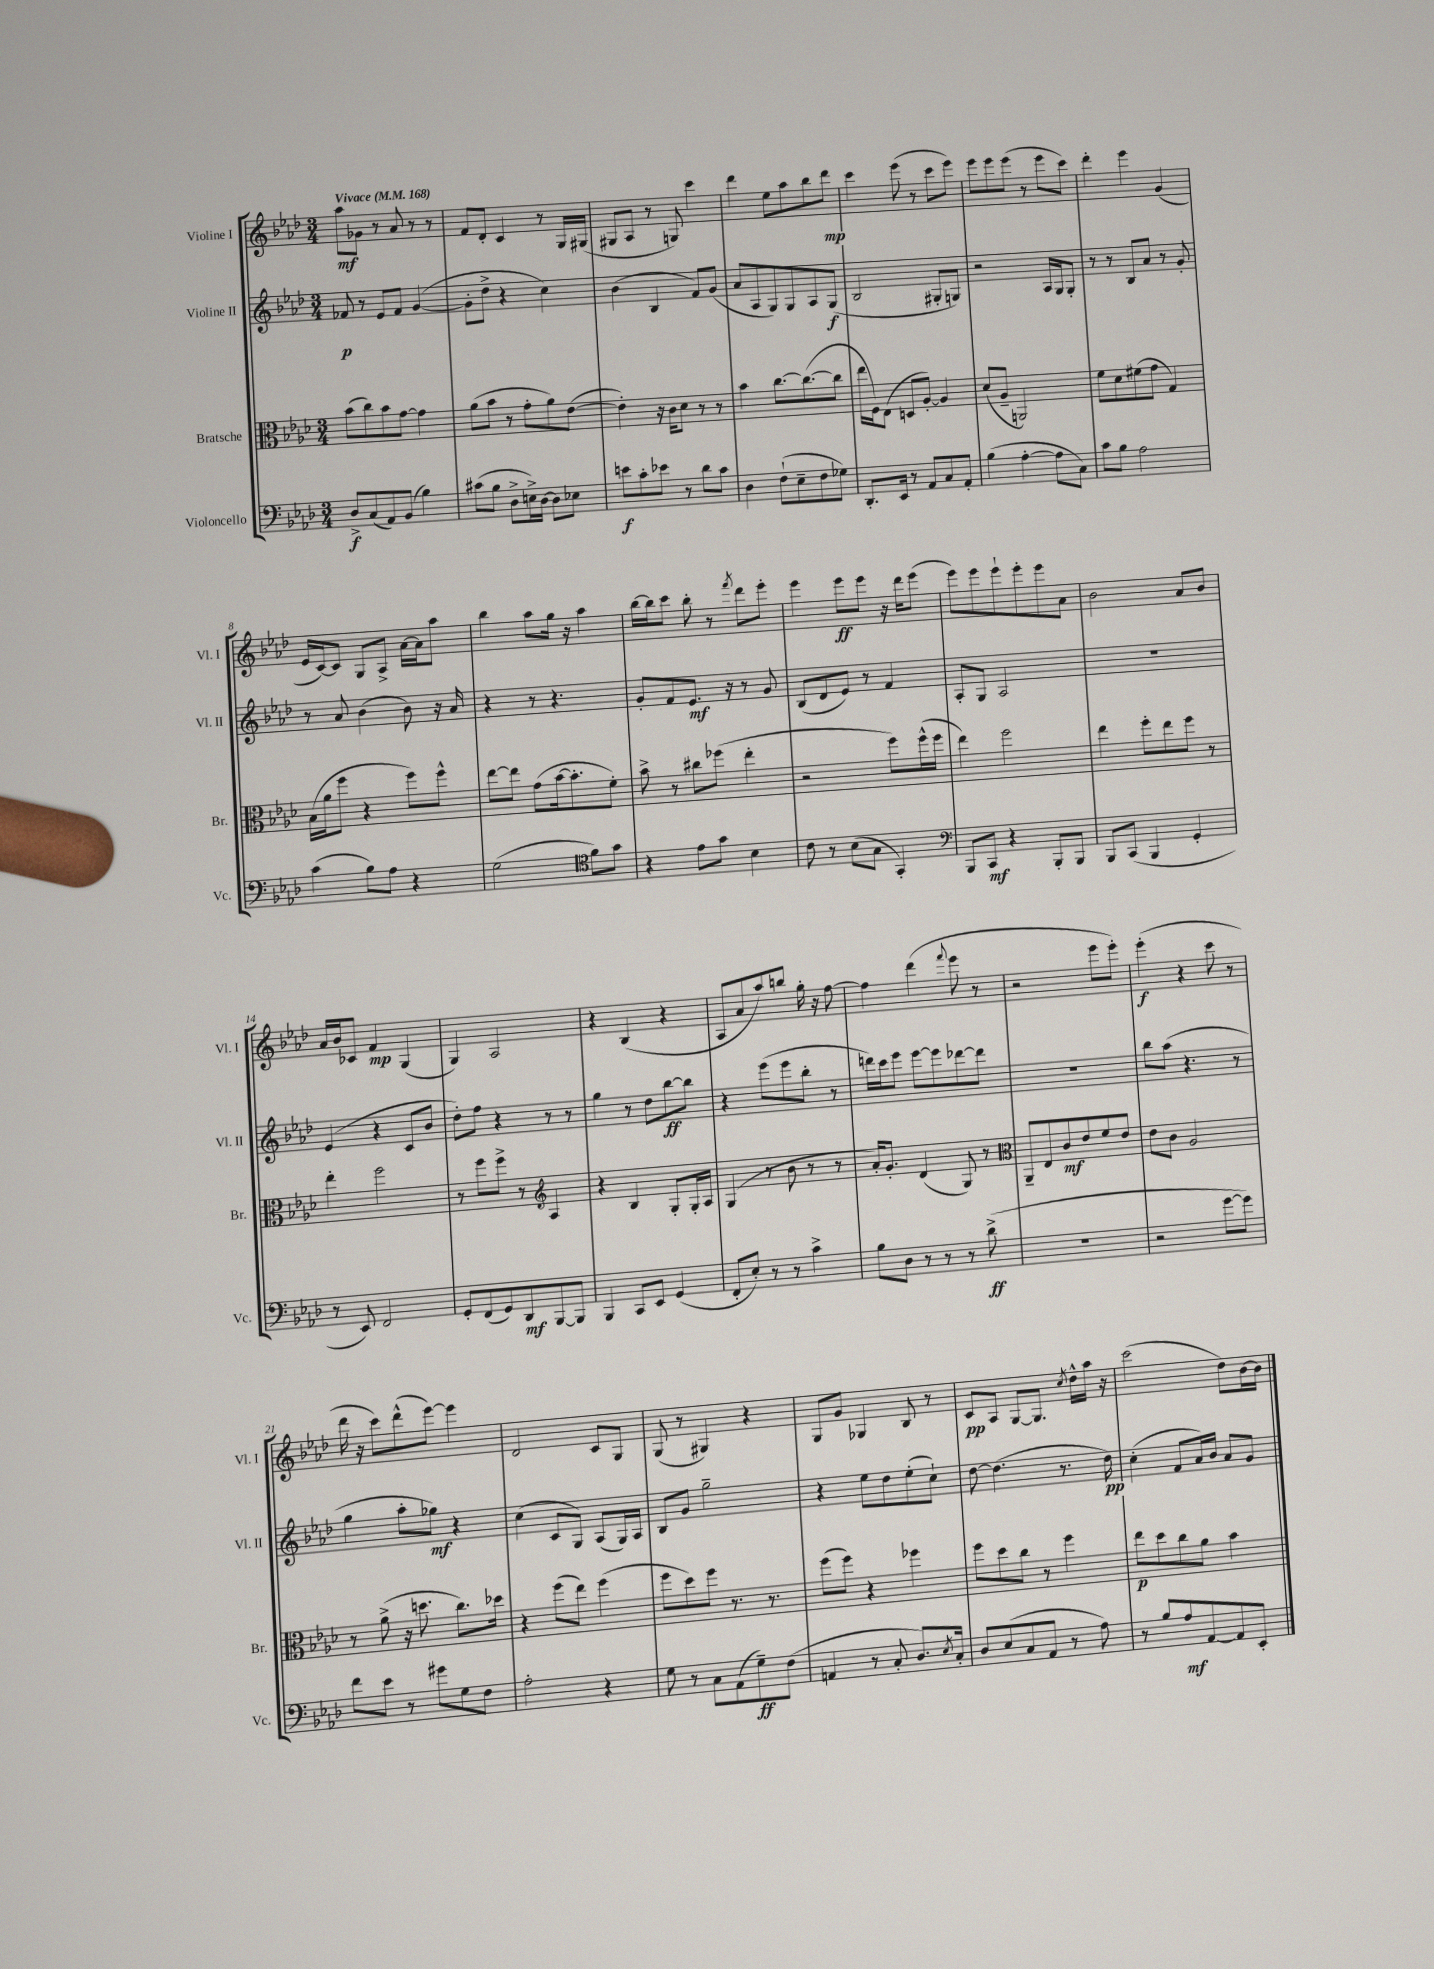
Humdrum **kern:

**kern	**kern	**kern	**kern
*staff4	*staff3	*staff2	*staff1
*clefF4	*clefC3	*clefG2	*clefG2
*k[b-e-a-d-]	*k[b-e-a-d-]	*k[b-e-a-d-]	*k[b-e-a-d-]
*M3/4	*M3/4	*M3/4	*M3/4
*MM168	*MM168	*MM168	*MM168
8D-^	(8b-	8f-	8aa-
(8C	8cc)	8r	8g-
8AA-)	8b-	8e-	8r
(8BB-	[8g	8f-	8a-
4B-)	4g]	([4g	8r
.	.	.	8r
=	=	=	=
(8c#	(8a-	8g']	8f
8B-	8b-	8dd-^	8d-'
8D-^	8r	4r	4c
16E^)	8g'	.	.
[16D-	.	.	.
8D-]	8a-)	4cc)	8r
8E-	([8e-	.	16G
.	.	.	(16G#
=	=	=	=
8e	4e-'])	(4b-	8G#
8c'	.	.	8A-
8e-	16r	4B-	8r
.	16c	.	.
8r	8d-	.	8G)
8d-	8r	8f)	4ccc
8c	8r	(8g	.
=	=	=	=
4D-	4b-	8a-	4ddd-
.	.	8A-	.
(8F`	[8.cc	8G)	8ee-
8E-~	.	8G	8aa-
.	(8.cc_	.	.
8F	.	8A-	8bb-
8G-)	8cc]	(8G	8ddd-
=	=	=	=
8.DD-'	16ee-	2B-	4ccc
.	16F)	.	.
.	(8E-	.	.
16EE-	.	.	.
8r	8D	.	(8eee-
8AA-	[8A-')	.	8r
8C	4A-]	8G#'	8ccc
8AA-'	.	8G)	8eee-)
=	=	=	=
(4B-	(8d-	2r	8eee-
.	8A-~	.	8eee-
[4A-'	2AA)	.	(8eee-
.	.	.	8r
8A-]	.	16A-	8eee-
.	.	16G	.
8C)	.	8G'	8ccc)
=	=	=	=
8c	8f	8r	4ddd-'
8B-	8d-	8r	.
2A-	(8f#	8B-	4eee-
.	8g	8a-	.
.	4G)	8r	(4g
.	.	8g'	.
=	=	=	=
(4c	(16B-	8r	16e-
.	16a-	.	[16c)
.	8ff	8a-	8c]
8B-)	4r	(4b-	8G
8A-	.	.	8A-^
4r	8ff)	8b-)	[16a-
.	.	.	16a-]
.	8ff^^	16r	8aa-
.	.	16a-	.
=	=	=	=
(2G	[8ee-	4r	4bb-
.	8ee-]	.	.
.	(8g	8r	8aa-
.	[16b-	4.r	16gg
.	8.b-']	.	16r
*clefC4	*	*	*
8f)	.	.	4aa-
8g	8f')	.	.
=	=	=	=
4r	8b-^	8g'	[16bb-
.	.	.	16bb-]
.	8r	8f	8ccc
8e-	8cc#	8.e-	8bb-'
8g	(8ff-	.	8r
.	.	16r	.
.	.	.	8qfff
4B-	4ee-'	8r	8ddd-
.	.	8g	8eee-'
=	=	=	=
8c	2r	(8B-	4eee-
8r	.	8d-	.
(8B-	.	8e-)	8eee-
8G	.	8r	8eee-
4GG')	8ff)	4f	16r
.	.	.	16ddd-
.	(16ff^^	.	(8eee-
.	16ff	.	.
=	=	=	=
*clefF4	*	*	*
8BBB-	4ee-)	8A-'	8eee-)
8CC	.	8G	8eee-
4r	2ff	2A-	8eee-`
.	.	.	8eee-'
8BBB-'	.	.	8eee-
8BBB-	.	.	8a-
=	=	=	=
8BBB-	4ee-	2.r	2b-
(8CC	.	.	.
4BBB-	8ff'	.	.
.	8ee-	.	.
4GG'	8ff	.	8a-
.	8r	.	8b-
=	=	=	=
8r	4ee-'	(4e-	16a-
.	.	.	16b-
8EE-)	.	.	8c-
2FF	2ff	4r	4f
.	.	8c	(4G
.	.	8b-	.
=	=	=	=
8GG'	8r	8dd-')	4G)
(8FF	8ff	8ff	.
8GG)	8ff^	4r	2A-
8DD-	8r	.	.
*	*clefG2	*	*
[8BBB-	4A-	8r	.
8BBB-]	.	8r	.
=	=	=	=
4BBB-	4r	4gg	4r
8CC	4B-	8r	(4B-
8EE-	.	8dd-	.
(4GG	8G'	[8bb-	4r
.	16G'	8bb-]	.
.	16A-	.	.
=	=	=	=
8FF'	(4G	4r	8A-
8E-')	.	.	8a-
8r	8r	(8eee-	8aa-)
8r	8b-	8eee-	8bb
4c^	8r	8bb-'	16gg'
.	.	.	16r
.	8r	8r	[8ff
=	=	=	=
8B-	16a-')	16ddd)	4ff]
.	8.g'	16ccc	.
8D-	.	8eee-	.
8r	(4d-	[8eee-	(4ddd-
8r	.	8eee-]	.
.	.	.	8qqfff
8r	8G)	[8ddd-	8eee-
(8d-^	8r	8ddd-]	8r
=	=	=	=
*	*clefC3	*	*
2.r	8AA-~	2.r	2r
.	8E-	.	.
.	8c	.	.
.	8e-	.	.
.	8f	.	8eee-
.	8e-	.	8eee-')
=	=	=	=
2r	8e-	8bb-	(4eee-'
.	8c	(8aa-	.
.	2A-	4.r	4r
[8g	.	.	8ccc
8g])	.	8r	8r
=	=	=	=
8f	8r	4gg	16ddd-
.	.	.	16r
8e-	(8a-^	.	8ccc)
8r	16r	8aa-'	(8ddd-^^
.	8.dd	.	.
8g#	.	8gg-)	[8eee-)
8G	8.cc)	4r	4eee-]
8F	.	.	.
.	16dd-	.	.
=	=	=	=
2A-'	4r	(4cc	2d-
.	(8ff	8c	.
.	8ee-)	8G)	.
4r	(4ff	(8A-	8c
.	.	16G)	8G
.	.	16A-	.
=	=	=	=
8G	8ff	8B-	(8G
8r	8dd-)	8g	8r
8C	8ff	2gg~	4G#)
(8AA-	8.r	.	.
8G~)	.	.	4r
.	8.r	.	.
(8F	.	.	.
=	=	=	=
4AA	(8ff	4r	8G
.	8ff)	.	8g
8r	4r	8ee-	4G-
8C'	.	8dd-	.
8.D-)	4ff-	(8ee-'	8B-
.	.	8cc`)	8r
8qE-	.	.	.
16C'	.	.	.
=	=	=	=
8D-	8ff	[8dd-	8c
(8E-	8dd-	(4.dd-]	8A-
8C	8cc	.	[8G
8AA-	8r	.	8.G]
8r	4ff	8.r	.
.	.	.	8qcc
.	.	.	16dd-^^
8A-)	.	.	16aa-
.	.	16dd-)	16r
=	=	=	=
8r	8ee-	(4cc'	(2ccc
8B-	8dd-	.	.
8A-	8cc	8f	.
[8AA-	8a-	16a-)	.
.	.	16b-	.
8AA-]	4b-	8a-	8dd-)
8EE-'	.	8g	[16b-
.	.	.	16b-]
==	==	==	==
*-	*-	*-	*-
